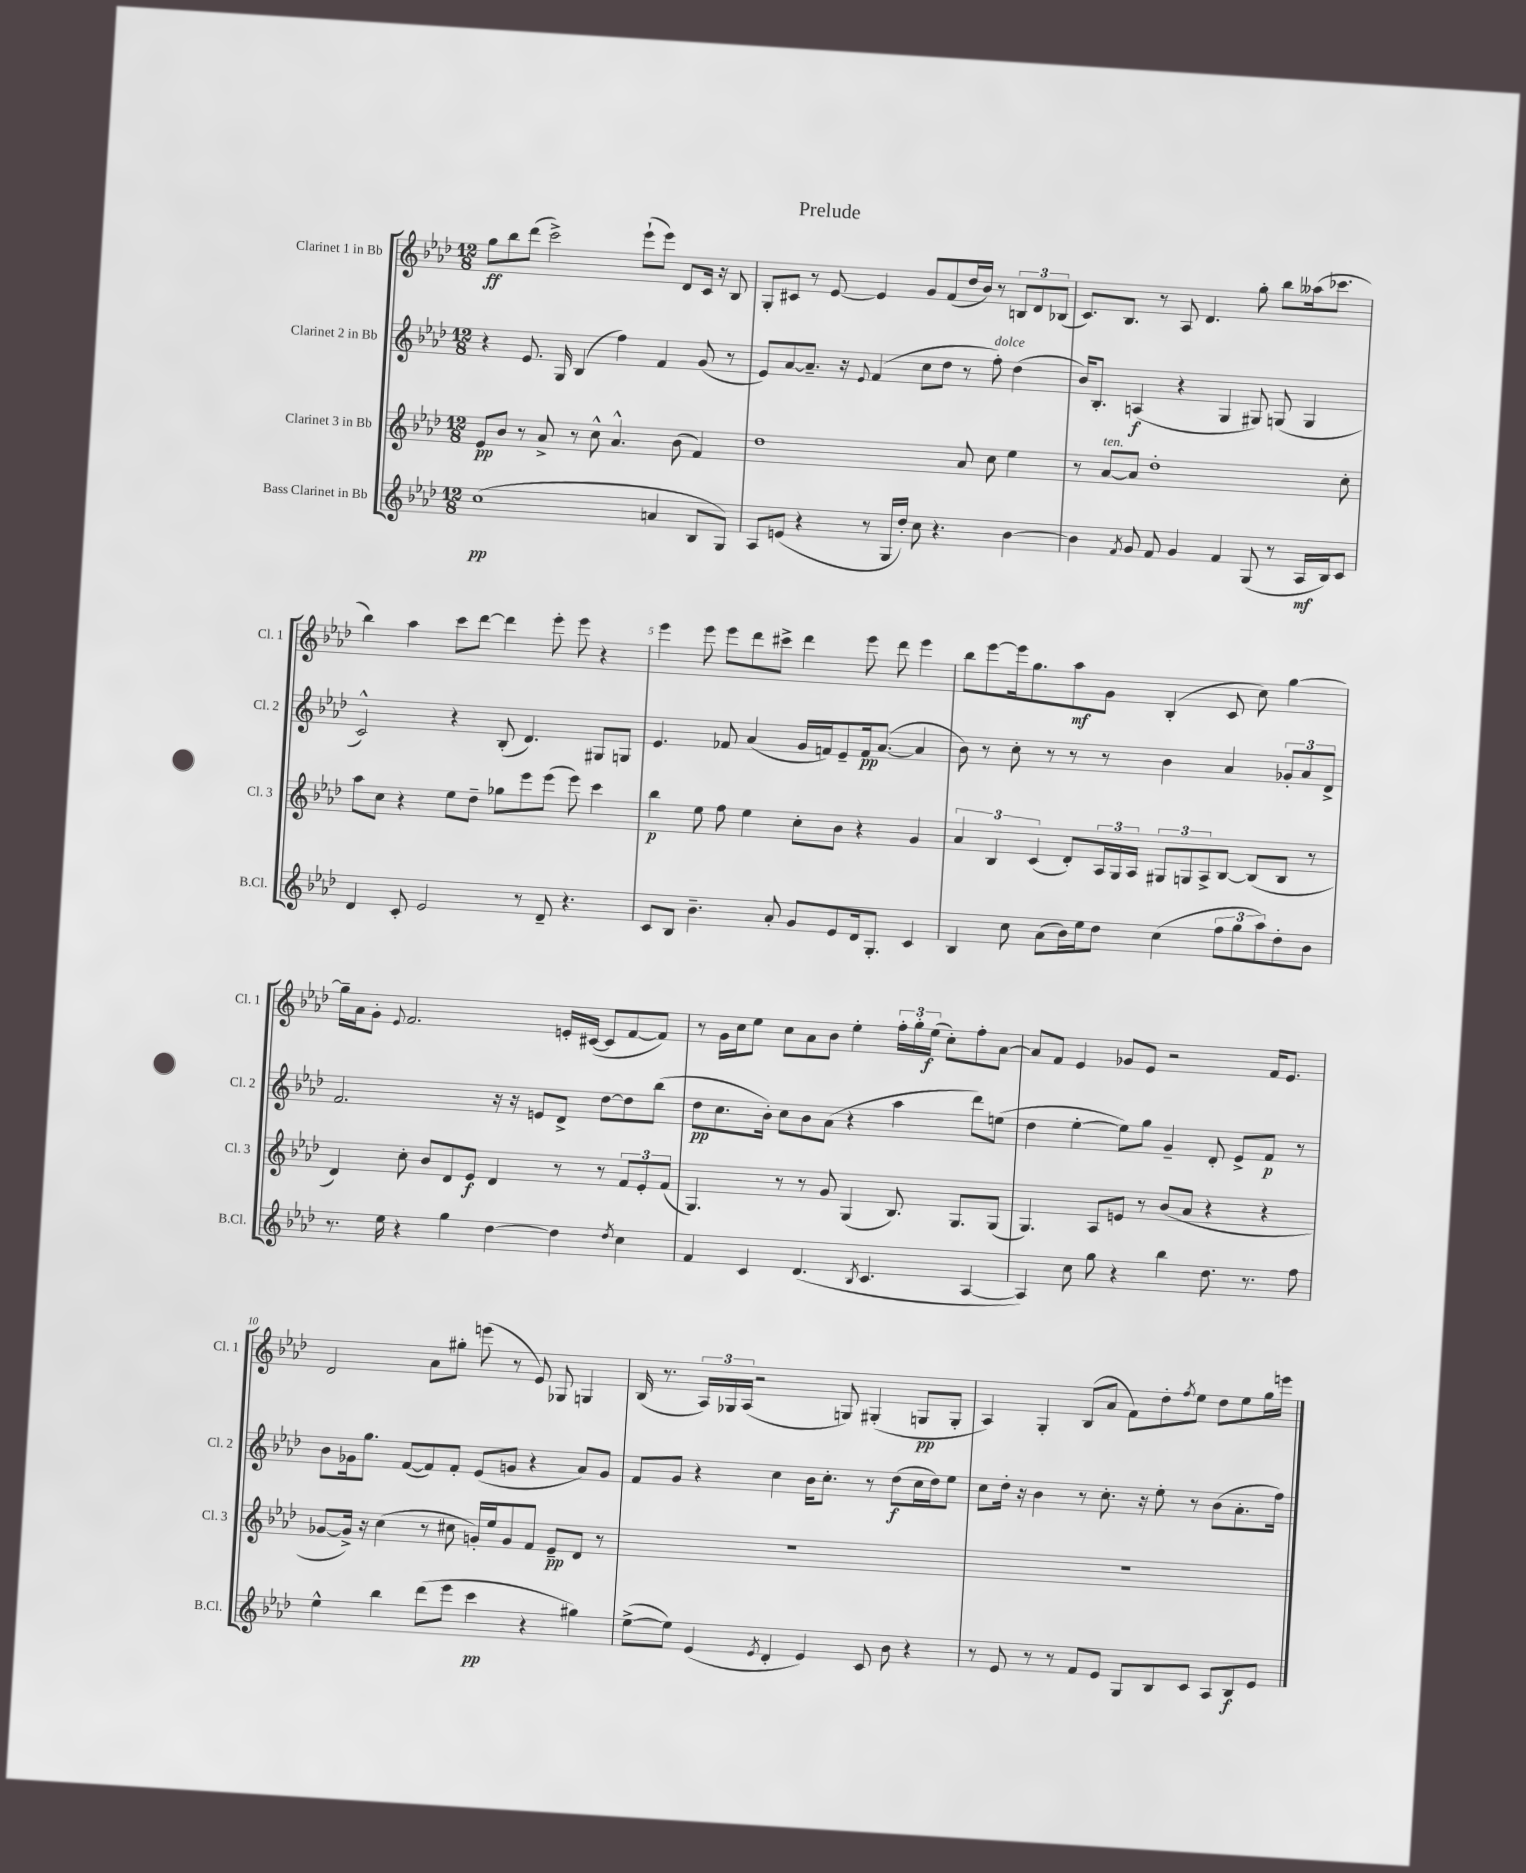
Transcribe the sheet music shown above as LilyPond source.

\header { title = "Prelude" }
<<
\new StaffGroup <<
\new Staff = "s0" \with { instrumentName = "Clarinet 1 in Bb" shortInstrumentName = "Cl. 1" } {
    \clef treble \key aes \major \numericTimeSignature \time 12/8
    g''8\ff bes''8 des'''8( c'''2->) ees'''8-!( ees'''8) des'8 c'16 r16 bes8 |
    g8-. cis'8 r8 ees'8~ ees'4 g'8 f'8( des''16 bes'16) r8 \tuplet 3/2 { b8 des'8 bes8( } |
    c'8.) bes8. r8 aes8 des'4. g''8-. bes''8 aeses''16( ces'''8. |
    bes''4) aes''4 c'''8 des'''8~ des'''4 ees'''8-. ees'''8 r4 |
    ees'''4 ees'''8 ees'''8 des'''8 cis'''8-> des'''4 ees'''8 des'''8 ees'''4 |
    bes''8 ees'''8~ ees'''16 g''8. aes''8\mf g'8 bes4-.( c'8 c''8) g''4~ |
    g''16-- aes'16 g'8-. \appoggiatura { ees'8 } f'2. e'16-. cis'16~( cis'8 f'8~ f'8) |
    r8 g'16 c''16 ees''8 c''8 aes'8 bes'8 ees''4-. \tuplet 3/2 { f''16-. g''16-. ees''16\f( } c''8-.) f''8-. aes'8~ |
    aes'8 f'8 ees'4 ges'8 ees'8 r2 f'16 ees'8. |
    des'2 aes'8 gis''8-. e'''8( r8 ees'8) ges8 g4 |
    bes16( r8. \tuplet 3/2 { aes16) ges16 aes16( } r2 g8) gis4-.( g8\pp g8-. |
    aes4) g4-. bes8( aes'8 f'8) des''8-. \acciaccatura { f''8 } ees''8 des''8 ees''8 g''16 e'''16 \bar "|." |
}
\new Staff = "s1" \with { instrumentName = "Clarinet 2 in Bb" shortInstrumentName = "Cl. 2" } {
    \clef treble \key aes \major \numericTimeSignature \time 12/8
    r4 ees'8. g16 bes4( f''4) f'4 g'8( r8 |
    ees'8) aes'8~ aes'8.-- r16 \appoggiatura { ees'8 } f'4( c''8 des''8 r8 f''8-.^\markup { \italic "dolce" }) des''4( |
    bes'16) bes8.-. a4\f( r4 g4 gis8) g8( g4 |
    c'2-^) r4 bes8-.( des'4.) gis8 g8 |
    ees'4. fes'8 aes'4( g'16 f'16) ees'8-- f'16\pp aes'8.~( aes'4 |
    bes'8) r8 c''8-. r8 r8 r8 bes'4 aes'4 \tuplet 3/2 { ges'8-. aes'8 des'8-> } |
    f'2. r16 r16 e'8 des'8-> des''8~ des''8 bes''8( |
    des''8\pp c''8. bes'16-.) c''8 bes'8 aes'8( r4 aes''4 des'''8) e''8( |
    des''4 ees''4~-. ees''8) g''8 g'4-- des'8-. ees'8-> f'8\p r8 |
    bes'8 ges'16 g''8. f'8~( f'8) f'8-. ees'8( g'8 r4 aes'8) g'8 |
    f'8 g'8 r4 c''4 bes'16 c''8.-. r8 des''8\f( c''16 des''16) ees''8 |
    c''8 des''16-. r16 bes'4 r8 c''8.-. r16 ees''8-. r8 bes'8( aes'8.-. f''16) \bar "|." |
}
\new Staff = "s2" \with { instrumentName = "Clarinet 3 in Bb" shortInstrumentName = "Cl. 3" } {
    \clef treble \key aes \major \numericTimeSignature \time 12/8
    ees'8\pp bes'8 r8 aes'8-> r8 c''8-^ aes'4.-^ bes'8( f'4) |
    des''1 aes'8 c''8 ees''4 |
    r8 aes'8~^\markup { \italic "ten." } aes'8 des''1-. c''8-. |
    aes''8 c''8 r4 ees''8 des''8-- ges''8 ees'''8 ees'''8( ees'''8) c'''4 |
    bes''4\p ees''8 f''8 ees''4 c''8-. bes'8 r4 g'4 |
    \tuplet 3/2 { aes'4 bes4 c'4( } des'8-.) \tuplet 3/2 { aes16 g16 aes16 } \tuplet 3/2 { gis8 g8 aes8-> } bes8~ bes8( bes8 r8 |
    des'4) c''8-. bes'8 des'8 ees'8\f des'4 r8 r8 \tuplet 3/2 { f'8 ees'8-. f'8( } |
    g4.) r8 r8 g'8 g4( bes8.) g8. g8( |
    g4.) aes8 e'8 r8 bes'8( aes'8 r4 r4 |
    ges'8~ ges'16->) r16 c''4( r8 cis''8 g'16-.) ees''16 g'8 f'8 ees'8--\pp des'8 r8 |
    R1. |
    R1. \bar "|." |
}
\new Staff = "s3" \with { instrumentName = "Bass Clarinet in Bb" shortInstrumentName = "B.Cl." } {
    \clef treble \key aes \major \numericTimeSignature \time 12/8
    c''1\pp( a'4 bes8 g8) |
    aes8 e'8( r4 r8 g16 des''16-.) c''8 r4. bes'4~ |
    bes'4 \acciaccatura { f'8 } g'8 f'8 g'4 f'4 g8( r8 aes16\mf bes16) c'8 |
    des'4 c'8-. ees'2 r8 des'8-- r4. |
    c'8 bes8 bes'4.-- aes'8-. g'8 ees'8 des'16 g8.-. c'4 |
    bes4 c''8 aes'8( bes'16) ees''16 des''8 c''4( \tuplet 3/2 { f''8 g''8 aes''8) } des''8-. bes'8 |
    r8. ees''16 r4 g''4 des''4~ des''4 \acciaccatura { des''8 } c''4 |
    f'4 c'4 des'4.( \acciaccatura { bes8 } c'4. aes4~ |
    aes4) c''8 g''8 r4 bes''4 des''8. r8. f''8 |
    ees''4-^ bes''4 des'''8( ees'''8 c'''4\pp r4 gis''4) |
    ees''8~->( ees''8) ees'4( \acciaccatura { ees'8 } des'4-. ees'4) c'8 bes'8 r4 |
    r8 ees'8 r8 r8 f'8 ees'8 g8 bes8 c'8 aes8 bes8\f ees'8 \bar "|." |
}
>>
>>
\layout { \context { \Score \override BarNumber.break-visibility = ##(#f #t #t) barNumberVisibility = #(every-nth-bar-number-visible 5) } }
